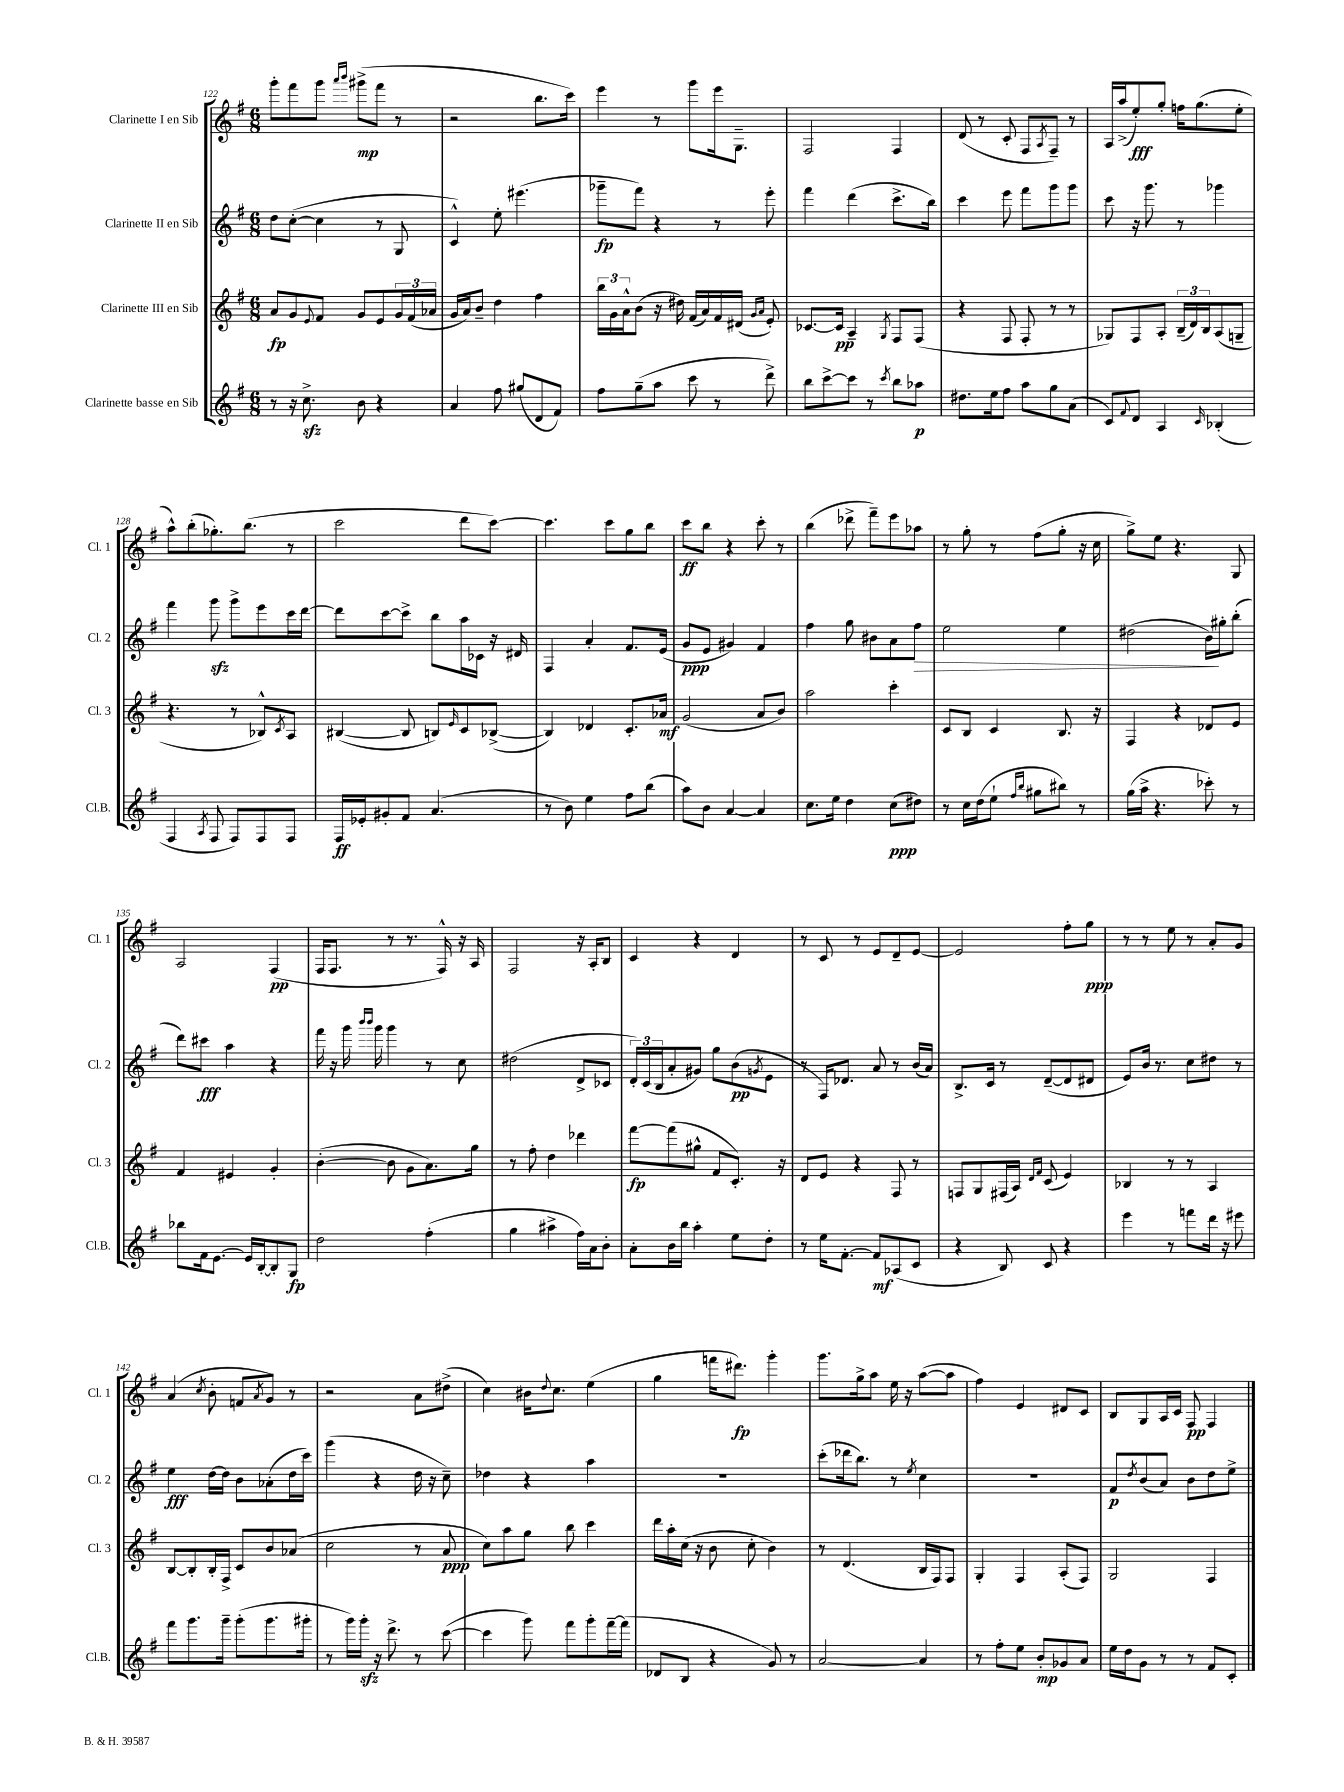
<<
\new StaffGroup <<
\new Staff = "s0" \with { instrumentName = "Clarinette I en Sib" shortInstrumentName = "Cl. 1" } {
    \clef treble \key g \major \numericTimeSignature \time 6/8
    g'''8-. fis'''8 g'''8 \grace { a'''16 b'''16 } gis'''8->\mp( fis'''8 r8 |
    r2 b''8. c'''16) |
    e'''4 r8 g'''8 e'''16 g8.-- |
    fis2 fis4 |
    d'8( r8 c'8-. fis8 \acciaccatura { a8 } fis8--) r8 |
    a16 a''16->( e''8-.\fff) g''8-. f''16 g''8.( e''8-. |
    a''8-^) b''8-.( ges''8.-.) b''8.( r8 |
    c'''2 d'''8 c'''8~) |
    c'''4. c'''8 g''8 b''8 |
    c'''8\ff b''8 r4 c'''8-. r8 |
    b''4( des'''8-> fis'''8--) e'''8 aes''8 |
    r8 g''8-. r8 fis''8( g''8-. r16 c''16 |
    g''8->) e''8 r4. g8 |
    a2 fis4\pp( |
    fis16 fis8. r8 r8. fis16-^) r16 a16 |
    fis2 r16 a16-. b8 |
    c'4 r4 d'4 |
    r8 c'8 r8 e'8 d'8-- e'8~ |
    e'2 fis''8-. g''8\ppp |
    r8 r8 e''8 r8 a'8-. g'8 |
    a'4( \acciaccatura { c''8 } b'8-. f'8 \acciaccatura { a'8 } g'8) r8 |
    r2 a'8 dis''8->( |
    c''4) bis'16 \appoggiatura { d''8 } c''8. e''4( |
    g''4 f'''16 dis'''8.\fp) g'''4-. |
    g'''8. g''16-> a''8 e''16 r16 a''8~( a''8 |
    fis''4) e'4 dis'8 c'8 |
    b8 g8 a16 c'16 fis8\pp fis4 \bar "|." |
}
\new Staff = "s1" \with { instrumentName = "Clarinette II en Sib" shortInstrumentName = "Cl. 2" } {
    \clef treble \key g \major \numericTimeSignature \time 6/8
    d''8 c''8~-.( c''4 r8 g8 |
    c'4-^) e''8-. eis'''4.( |
    ges'''8--\fp fis'''8) r4 r8 e'''8-. |
    fis'''4 d'''4( c'''8.-> b''16) |
    c'''4 e'''8 fis'''8 g'''8 g'''8 |
    c'''8 r16 g'''8. r8 ges'''4 |
    fis'''4 g'''8\sfz g'''8-> e'''8 c'''16 d'''16~ |
    d'''8 c'''8~ c'''8-> b''8 a''16 ces'16 r16 dis'16 |
    fis4 a'4-. fis'8. e'16( |
    g'8\ppp e'8 gis'4) fis'4 |
    fis''4 g''8 bis'8 a'8 fis''8\> |
    e''2 e''4 |
    dis''2( b'16\!) gis''16-. b''8-.( |
    d'''8) cis'''8\fff a''4 r4 |
    fis'''16 r16 g'''16 \grace { b'''16 b'''16 } g'''16 g'''4 r8 c''8 |
    dis''2( d'8-> ces'8 |
    \tuplet 3/2 { d'16-.) c'16( b16 } a'8-. gis'8) g''8 b'8\pp( \acciaccatura { g'8 } e'8 |
    r8 fis16) des'8. a'8 r8 b'16( a'16) |
    b8.-> c'16 r8 d'8~--( d'8 dis'8 |
    e'8) b'16 r8. c''8 dis''8 r8 |
    e''4\fff d''16~ d''16 b'8 aes'8-.( d''16 c'''16) |
    g'''4( r4 d''16 r16 c''8--) |
    des''4 r4 a''4 |
    R2. |
    c'''8-.( des'''16 b''8.) r8 \acciaccatura { e''8 } c''4 |
    r2. |
    fis'8\p \acciaccatura { d''8 } b'8( a'8) b'8 d''8 e''8-> \bar "|." |
}
\new Staff = "s2" \with { instrumentName = "Clarinette III en Sib" shortInstrumentName = "Cl. 3" } {
    \clef treble \key g \major \numericTimeSignature \time 6/8
    a'8\fp g'8 \appoggiatura { e'8 } fis'8 g'8 e'8 \tuplet 3/2 { g'16 fis'16( aes'16 } |
    g'16 a'16) b'8-- d''4 fis''4 |
    \tuplet 3/2 { b''16 g'16 a'16-^ } b'8( r16 dis''16) fis'16( a'16) fis'16 dis'16( \grace { g'16 a'16 } e'8-.) |
    ces'8.~ ces'16\pp a4-- \acciaccatura { g8 } fis8 fis8( |
    r4 fis8 fis8-. r8 r8 |
    ges8) fis8 a8-. \tuplet 3/2 { b16--( d'16) b16 } a8( g8-- |
    r4. r8 bes8-^) \acciaccatura { c'8 } a8 |
    bis4~( bis8 b8) \grace { e'16 } c'8 bes8~->( |
    bes4) des'4 c'8.-. aes'16\mf |
    g'2( a'8 b'8) |
    a''2 c'''4-. |
    c'8 b8 c'4 b8. r16 |
    fis4 r4 des'8 e'8 |
    fis'4 eis'4 g'4-. |
    b'4~-.( b'8 g'8 a'8.) g''16 |
    r8 fis''8-. d''4 des'''4 |
    fis'''8~\fp fis'''8( gis''8-^ fis'8 c'8.-.) r16 |
    d'8 e'8 r4 fis8 r8 |
    f8 g8 fis16( a16) \grace { d'16 fis'16 } c'8( e'4) |
    bes4 r8 r8 a4 |
    b8~ b8-. b16-. fis16-> c'8 b'8 aes'8( |
    c''2 r8 a'8\ppp |
    c''8) a''8 g''8 b''8 c'''4 |
    d'''16 a''16-. c''16( r16 b'8 c''8-. b'4) |
    r8 d'4.( b16 fis16) fis8 |
    g4-. fis4 a8-.( fis8) |
    g2 fis4 \bar "|." |
}
\new Staff = "s3" \with { instrumentName = "Clarinette basse en Sib" shortInstrumentName = "Cl.B." } {
    \clef treble \key g \major \numericTimeSignature \time 6/8
    r8 r16 c''8.->\sfz b'8 r4 |
    a'4 fis''8 gis''8( d'8 fis'8) |
    fis''8 g''8--( a''8 c'''8 r8 d'''8->) |
    b''8 c'''8~-> c'''8 r8 \acciaccatura { c'''8 } b''8 aes''8\p |
    dis''8. e''16 fis''8 a''8 g''8 a'8( |
    c'8) \appoggiatura { fis'8 } d'8 a4 \grace { c'16 } bes4-.( |
    fis4 \acciaccatura { a8 } fis8 fis8) fis8 fis8 |
    fis16\ff ees'16-. gis'8-. fis'8 a'4.( |
    r8 b'8) e''4 fis''8 b''8( |
    a''8) b'8 a'4~ a'4 |
    c''8. e''16 d''4 c''8\ppp( dis''8) |
    r8 c''16 d''16( e''8-! \grace { fis''16 b''16 } gis''8 bis''8) r8 |
    g''16( a''16-> r4. ces'''8-.) r8 |
    bes''8 fis'16 e'8.~ e'16 b16~-. b8-. g8\fp |
    d''2 fis''4-.( |
    g''4 ais''4-> fis''16) a'16 b'8-. |
    a'8-. b'16 b''16 a''4-. e''8 d''8-. |
    r8 e''16 fis'8.~-. fis'8\mf aes8( c'8 |
    r4 b8) c'8 r4 |
    e'''4 r8 f'''8 d'''16 r16 eis'''8 |
    fis'''8 g'''8. g'''16-- g'''8-.( g'''8. gis'''16-. |
    r8 g'''16) g'''16-.\sfz r16 d'''8.-> r8 c'''8~( |
    c'''4 g'''8) fis'''8 g'''8-. fis'''16~-- fis'''16( |
    des'8 b8 r4 g'8) r8 |
    a'2~ a'4 |
    r8 fis''8-. e''8 b'8-.\mp ges'8 a'8 |
    e''16 d''16 g'8 r8 r8 fis'8 c'8-. \bar "|." |
}
>>
>>
\layout { \context { \Score currentBarNumber = #122 } }
